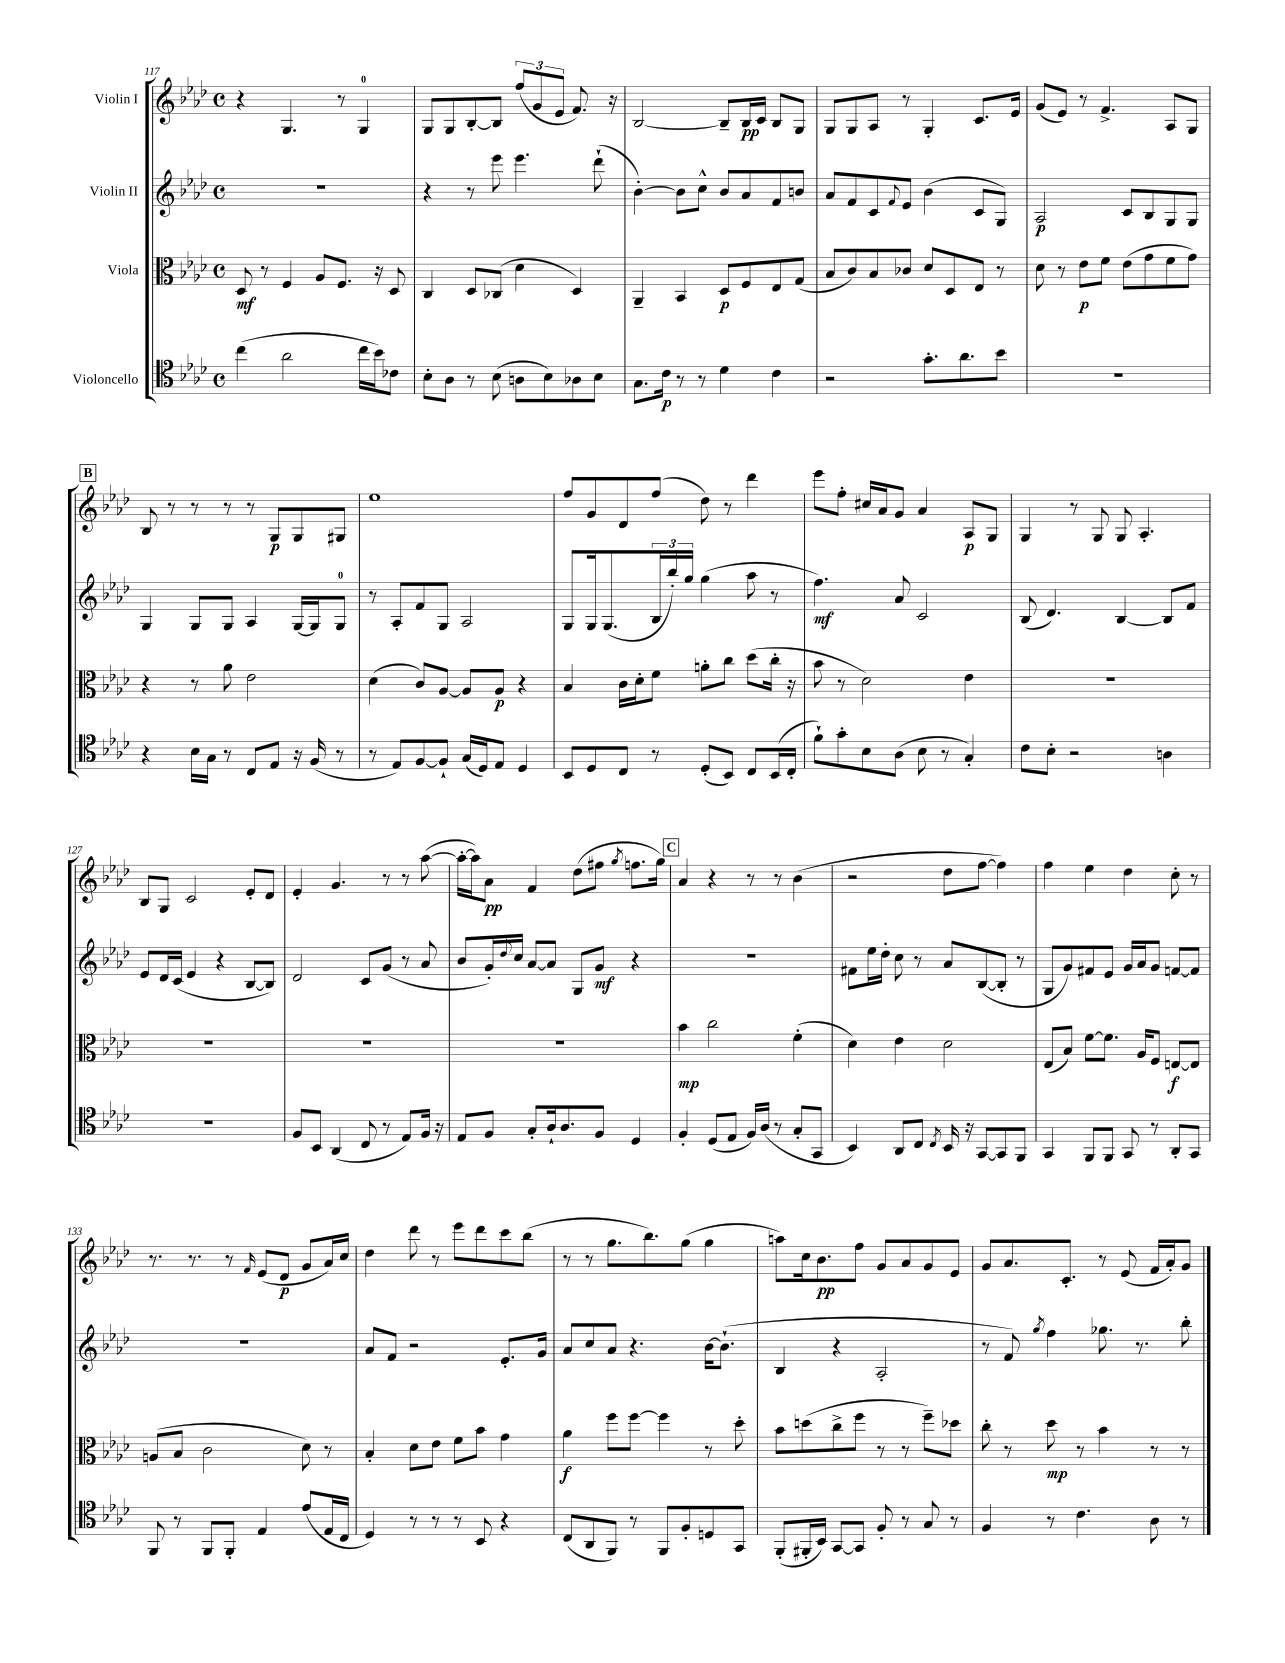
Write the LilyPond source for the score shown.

<<
\new StaffGroup <<
\new Staff = "s0" \with { instrumentName = "Violin I" } {
    \clef treble \key aes \major \defaultTimeSignature \time 4/4
    r4 g4. r8 g4-0 |
    g8 g8 bes8~-. bes8 \tuplet 3/2 { f''8( g'8 ees'8 } f'8.) r16 |
    bes2~ bes8-- bes16\pp c'16 bes8 g8 |
    g8 g8 aes8 r8 g4-. c'8. ees'16 |
    g'8( ees'8) r8 f'4.-> aes8 g8 |
    \mark \markup { \box "B" } bes8 r8 r8 r8 r8 g8\p g8 gis8 |
    ees''1 |
    f''8 g'8 des'8 f''8( des''8) r8 des'''4 |
    ees'''8 f''8-. cis''16 aes'16 g'8 aes'4 aes8\p g8 |
    g4 r8 g8 g8 aes4.-. |
    bes8 g8 c'2 ees'8-. des'8 |
    ees'4-. g'4. r8 r8 aes''8~( |
    aes''16~-. aes''16) aes'8\pp f'4 des''8( fis''8 \acciaccatura { g''8 } f''8. g''16) |
    \mark \markup { \box "C" } aes'4 r4 r8 r8 bes'4( |
    r2 des''8 f''8~ f''4) |
    f''4 ees''4 des''4 c''8-. r8 |
    r8. r8. r8 \grace { f'16 } ees'8( des'8\p g'8 aes'16) c''16 |
    des''4 des'''8 r8 ees'''8 des'''8 c'''8 bes''8( |
    r8 r8 g''8. bes''8.) g''8( g''4 |
    a''8) c''16 bes'8.\pp f''8 g'8 aes'8 g'8 ees'8 |
    g'8 aes'8. c'8.-. r8 ees'8( f'16 aes'16-.) g'8 \bar "|." |
}
\new Staff = "s1" \with { instrumentName = "Violin II" } {
    \clef treble \key aes \major \defaultTimeSignature \time 4/4
    R1 |
    r4 r8 ees'''8 ees'''4. des'''8-!( |
    bes'4~-.) bes'8 c''8-^ bes'8 aes'8 f'8 b'8 |
    aes'8 f'8 c'8 \appoggiatura { f'8 } ees'8 bes'4( c'8 g8) |
    aes2\p c'8 bes8 g8 g8 |
    \mark \markup { \box "B" } g4 g8 g8 aes4 g16~ g16 g8-0 |
    r8 aes8-. f'8 g8 aes2 |
    g8 g16 g8.( \tuplet 3/2 { bes16 bes''16-.) g''16 } g''4( aes''8 r8 |
    f''4.\mf) aes'8 c'2 |
    bes8( des'4.) bes4~ bes8 f'8 |
    ees'8 des'16 c'16( ees'4 r4 bes8~ bes8) |
    des'2 c'8 g'8( r8 aes'8 |
    bes'8 g'16-.) \appoggiatura { des''8 } c''16 aes'8~ aes'8 g8 g'8\mf r4 |
    \mark \markup { \box "C" } r1 |
    fis'8 ees''16 des''16-. c''8 r8 aes'8 bes8~( bes8-. r8 |
    g8 g'8) fis'8 ees'8 g'16 aes'16 g'8 f'8~ f'8 |
    R1 |
    aes'8 f'8 r2 ees'8.-. g'16 |
    aes'8 c''8 aes'8 r4. bes'16~ bes'8.-!( |
    bes4 r4 aes2-. |
    r8 f'8) \acciaccatura { g''8 } f''4 ges''8. r8. bes''8-. \bar "|." |
}
\new Staff = "s2" \with { instrumentName = "Viola" } {
    \clef alto \key aes \major \defaultTimeSignature \time 4/4
    des8\mf r8 f4 aes8 f8. r16 des8 |
    c4 des8 ces8( des'4 des4) |
    aes,4-- bes,4 des8\p f8 ees8 g8( |
    bes8 c'8) bes8 ces'8 des'8 des8 ees8 r8 |
    des'8 r8 ees'8\p f'8 ees'8( g'8 f'8 g'8) |
    \mark \markup { \box "B" } r4 r8 aes'8 ees'2 |
    des'4( c'8) aes8~ aes8 aes8\p r4 |
    bes4 c'16 des'16-. f'8 a'8-. c''8 des''8( c''16-. r16 |
    bes'8 r8 des'2) ees'4 |
    R1 |
    R1 |
    R1 |
    R1 |
    \mark \markup { \box "C" } bes'4\mp c''2 f'4-.( |
    des'4) ees'4 des'2 |
    ees8( bes8) f'8~ f'8. aes16 f8 e8~\f e8 |
    a8( bes8 c'2 des'8) r8 |
    bes4-. des'8 ees'8 f'8 bes'8 g'4 |
    aes'4\f f''8 f''8~ f''4 r8 des''8-. |
    bes'8 d''8( c''8-> f''8 r8 r8 f''8--) des''8 |
    c''8-. r8 des''8\mp r8 bes'4 r8 r8 \bar "|." |
}
\new Staff = "s3" \with { instrumentName = "Violoncello" } {
    \clef tenor \key aes \major \defaultTimeSignature \time 4/4
    c''4( aes'2 c''16 bes'16) ces'8 |
    bes8-. aes8 r8 bes8( a8 bes8) aes8 bes8 |
    g8. c'16\p r8 r8 des'4 c'4 |
    r2 g'8.-. aes'8. bes'8 |
    R1 |
    \mark \markup { \box "B" } r4 bes16 g16 r8 c8 ees8 r16 f16( r8 |
    r8 ees8) f8~ f8-! g16( des16) ees8 des4 |
    bes,8 des8 c8 r8 des8-.( bes,8) c8 bes,16( c16-. |
    f'8-!) g'8-. bes8 aes8( bes8 r8 g4-.) |
    c'8 bes8-. r2 a4 |
    R1 |
    f8 bes,8 aes,4( c8 r8 ees8) f16 r16 |
    ees8 f8 g8-. aes16-! aes8. f8 des4 |
    \mark \markup { \box "C" } f4-. des8( ees8 f16) aes16( r8 g8-. g,8 |
    bes,4) aes,8 c8 \acciaccatura { c8 } bes,16 r16 g,8~ g,8 f,8 |
    g,4 f,8 f,8 g,8 r8 aes,8-. g,8 |
    f,8 r8 f,8 f,8-. ees4 ees'8( ees16 c16 |
    des4) r8 r8 r8 bes,8 r4 |
    c8( aes,8 f,8) r8 f,8 f8-. d8 g,8 |
    f,8-.( fis,16-. bes,16) g,8~ g,8 f8-. r8 g8 r8 |
    f4 r8 c'4. aes8 r8 \bar "|." |
}
>>
>>
\layout { \context { \Score currentBarNumber = #117 } }
